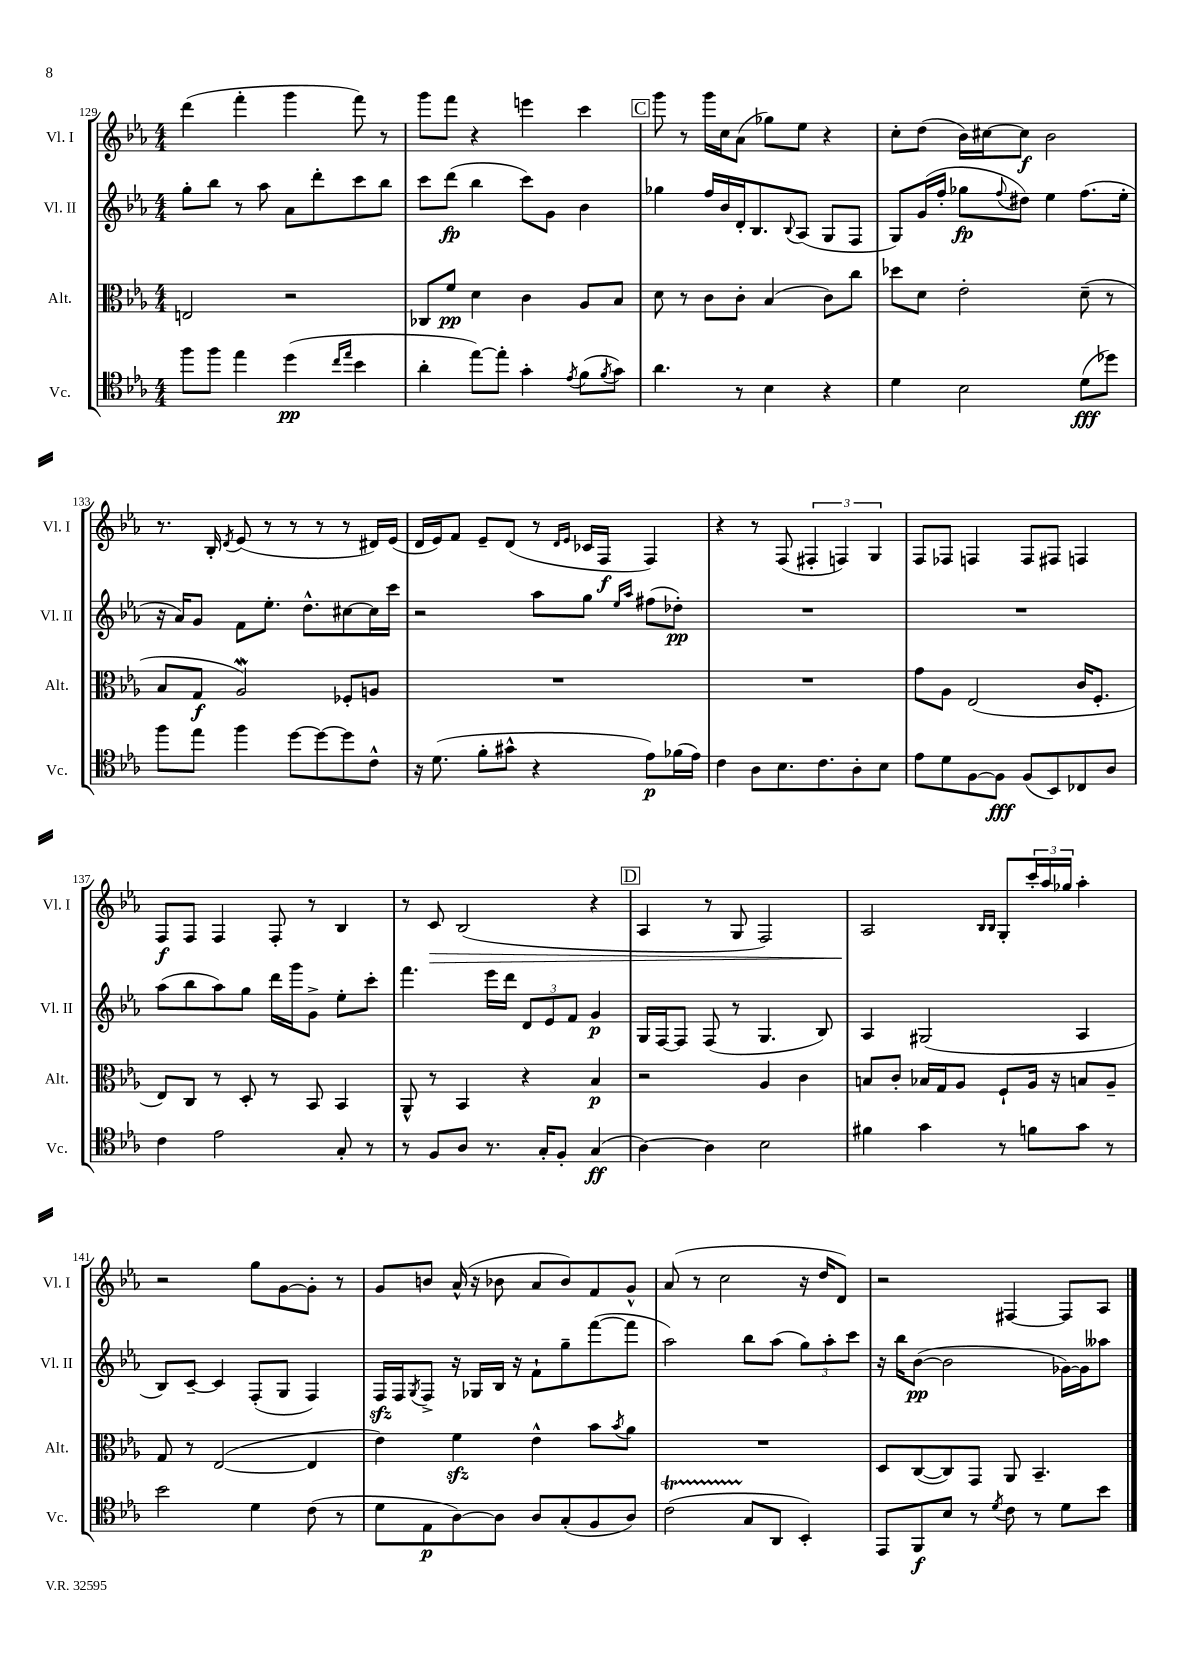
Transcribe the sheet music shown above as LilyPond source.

<<
\new StaffGroup <<
\new Staff = "s0" \with { instrumentName = "Vl. I" shortInstrumentName = "Vl. I" } {
    \clef treble \key ees \major \numericTimeSignature \time 4/4
    d'''4( f'''4-. g'''4 f'''8) r8 |
    g'''8 f'''8 r4 e'''4 c'''4 |
    \mark \markup { \box "C" } g'''8 r8 g'''16 c''16 aes'8( ges''8) ees''8 r4 |
    c''8-. d''8( bes'16) cis''16~ cis''8\f bes'2 |
    r8. bes16-. \acciaccatura { d'8 } ees'8( r8 r8 r8 r8 dis'16) ees'16( |
    d'16 ees'16) f'8 ees'8-- d'8( r8 \grace { d'16 ees'16 } ces'16 f16\f f4) |
    r4 r8 f8( \tuplet 3/2 { fis4-. f4) g4 } |
    f8 fes8 f4 f8 fis8 f4 |
    f8\f f8 f4 f8-. r8 bes4 |
    r8 c'8\> bes2( r4 |
    \mark \markup { \box "D" } aes4 r8 g8 f2) |
    aes2\! \grace { bes16 bes16 } g8-. \tuplet 3/2 { c'''16-. aes''16 ges''16 } aes''4-. |
    r2 g''8 g'8~ g'8-. r8 |
    g'8 b'8 aes'16-^( r16 bes'8 aes'8 bes'8) f'8 g'8-^ |
    aes'8( r8 c''2 r16 d''16 d'8) |
    r2 fis4~ fis8 aes8 \bar "|." |
}
\new Staff = "s1" \with { instrumentName = "Vl. II" shortInstrumentName = "Vl. II" } {
    \clef treble \key ees \major \numericTimeSignature \time 4/4
    g''8-. bes''8 r8 aes''8 aes'8 d'''8-. c'''8 bes''8 |
    c'''8 d'''8\fp( bes''4 c'''8) g'8 bes'4 |
    \mark \markup { \box "C" } ges''4 f''16 bes'16 d'16-. bes8. \appoggiatura { bes8 } aes8( g8 f8 |
    g8) g'16( f''16-. ges''8\fp \appoggiatura { f''8 } dis''8) ees''4 f''8.( ees''16-. |
    r16 aes'16) g'8 f'8 ees''8.-. d''8.-^ cis''8~ cis''16 c'''16 |
    r2 aes''8 g''8 \grace { ees''16 aes''16 } fis''8( des''8-.\pp) |
    R1 |
    R1 |
    aes''8( bes''8 aes''8) g''8 d'''16 g'''16 g'8-> ees''8-. c'''8-. |
    f'''4. ees'''16 d'''16 \tuplet 3/2 { d'8 ees'8 f'8 } g'4\p |
    \mark \markup { \box "D" } g16 f16~ f8 f8( r8 g4. bes8) |
    aes4 gis2( aes4 |
    bes8) c'8~-- c'4 f8-.( g8 f4) |
    f16\sfz f16 \acciaccatura { g8 } f8-> r16 ges16 bes16 r16 f'8-! g''8-- f'''8~( f'''8 |
    aes''2) bes''8 aes''8( \tuplet 3/2 { g''8) aes''8-. c'''8 } |
    r16 bes''16 bes'8~\pp( bes'2 ges'16~) ges'16 aeses''8 \bar "|." |
}
\new Staff = "s2" \with { instrumentName = "Alt." shortInstrumentName = "Alt." } {
    \clef alto \key ees \major \numericTimeSignature \time 4/4
    e2 r2 |
    ces8 f'8\pp d'4 c'4 aes8 bes8 |
    \mark \markup { \box "C" } d'8 r8 c'8 c'8-. bes4( c'8) c''8 |
    des''8 d'8 ees'2-. d'8--( r8 |
    bes8 g8\f aes2\mordent) fes8-. a8 |
    R1 |
    R1 |
    g'8 aes8 ees2( c'16 f8.-. |
    ees8) c8 r8 d8-. r8 bes,8 bes,4 |
    aes,8-^ r8 bes,4 r4 bes4\p |
    \mark \markup { \box "D" } r2 aes4 c'4 |
    b8 c'8-. bes16 g16 aes8 f8-! aes16 r16 b8 aes8-- |
    g8 r8 ees2~( ees4 |
    ees'4) f'4\sfz ees'4-^ bes'8 \acciaccatura { bes'8 } aes'8 |
    R1 |
    d8 c8~( c8) g,8 aes,8 bes,4.-- \bar "|." |
}
\new Staff = "s3" \with { instrumentName = "Vc." shortInstrumentName = "Vc." } {
    \clef tenor \key ees \major \numericTimeSignature \time 4/4
    f''8 f''8 ees''4 d''4\pp( \grace { c''16 ees''16 } bes'4 |
    aes'4-. ees''8~) ees''8-. g'4-. \acciaccatura { ees'8 } f'8( \acciaccatura { f'8 } g'8) |
    \mark \markup { \box "C" } aes'4. r8 bes4 r4 |
    d'4 bes2 d'8\fff( des''8) |
    f''8 ees''8 f''4 d''8~ d''8~ d''8 c'8-^ |
    r16 d'8.( f'8-. gis'8-^ r4 ees'8\p) fes'16( ees'16) |
    c'4 aes8 bes8. c'8. aes8-. bes8 |
    ees'8 d'8 f8~ f8\fff f8( bes,8) ces8 aes8 |
    c'4 ees'2 g8-. r8 |
    r8 f8 aes8 r8. g16-. f8-. g4\ff( |
    \mark \markup { \box "D" } aes4~) aes4 bes2 |
    fis'4 g'4 r8 f'8 g'8 r8 |
    bes'2 d'4 c'8( r8 |
    d'8 ees8\p aes8~) aes8 aes8 g8-.( f8 aes8) |
    c'2\startTrillSpan( g8\stopTrillSpan aes,8 bes,4-.) |
    ees,8 f,8\f bes8 r8 \acciaccatura { d'8 } c'8 r8 d'8 bes'8 \bar "|." |
}
>>
>>
\layout { \context { \Score currentBarNumber = #129 } }
